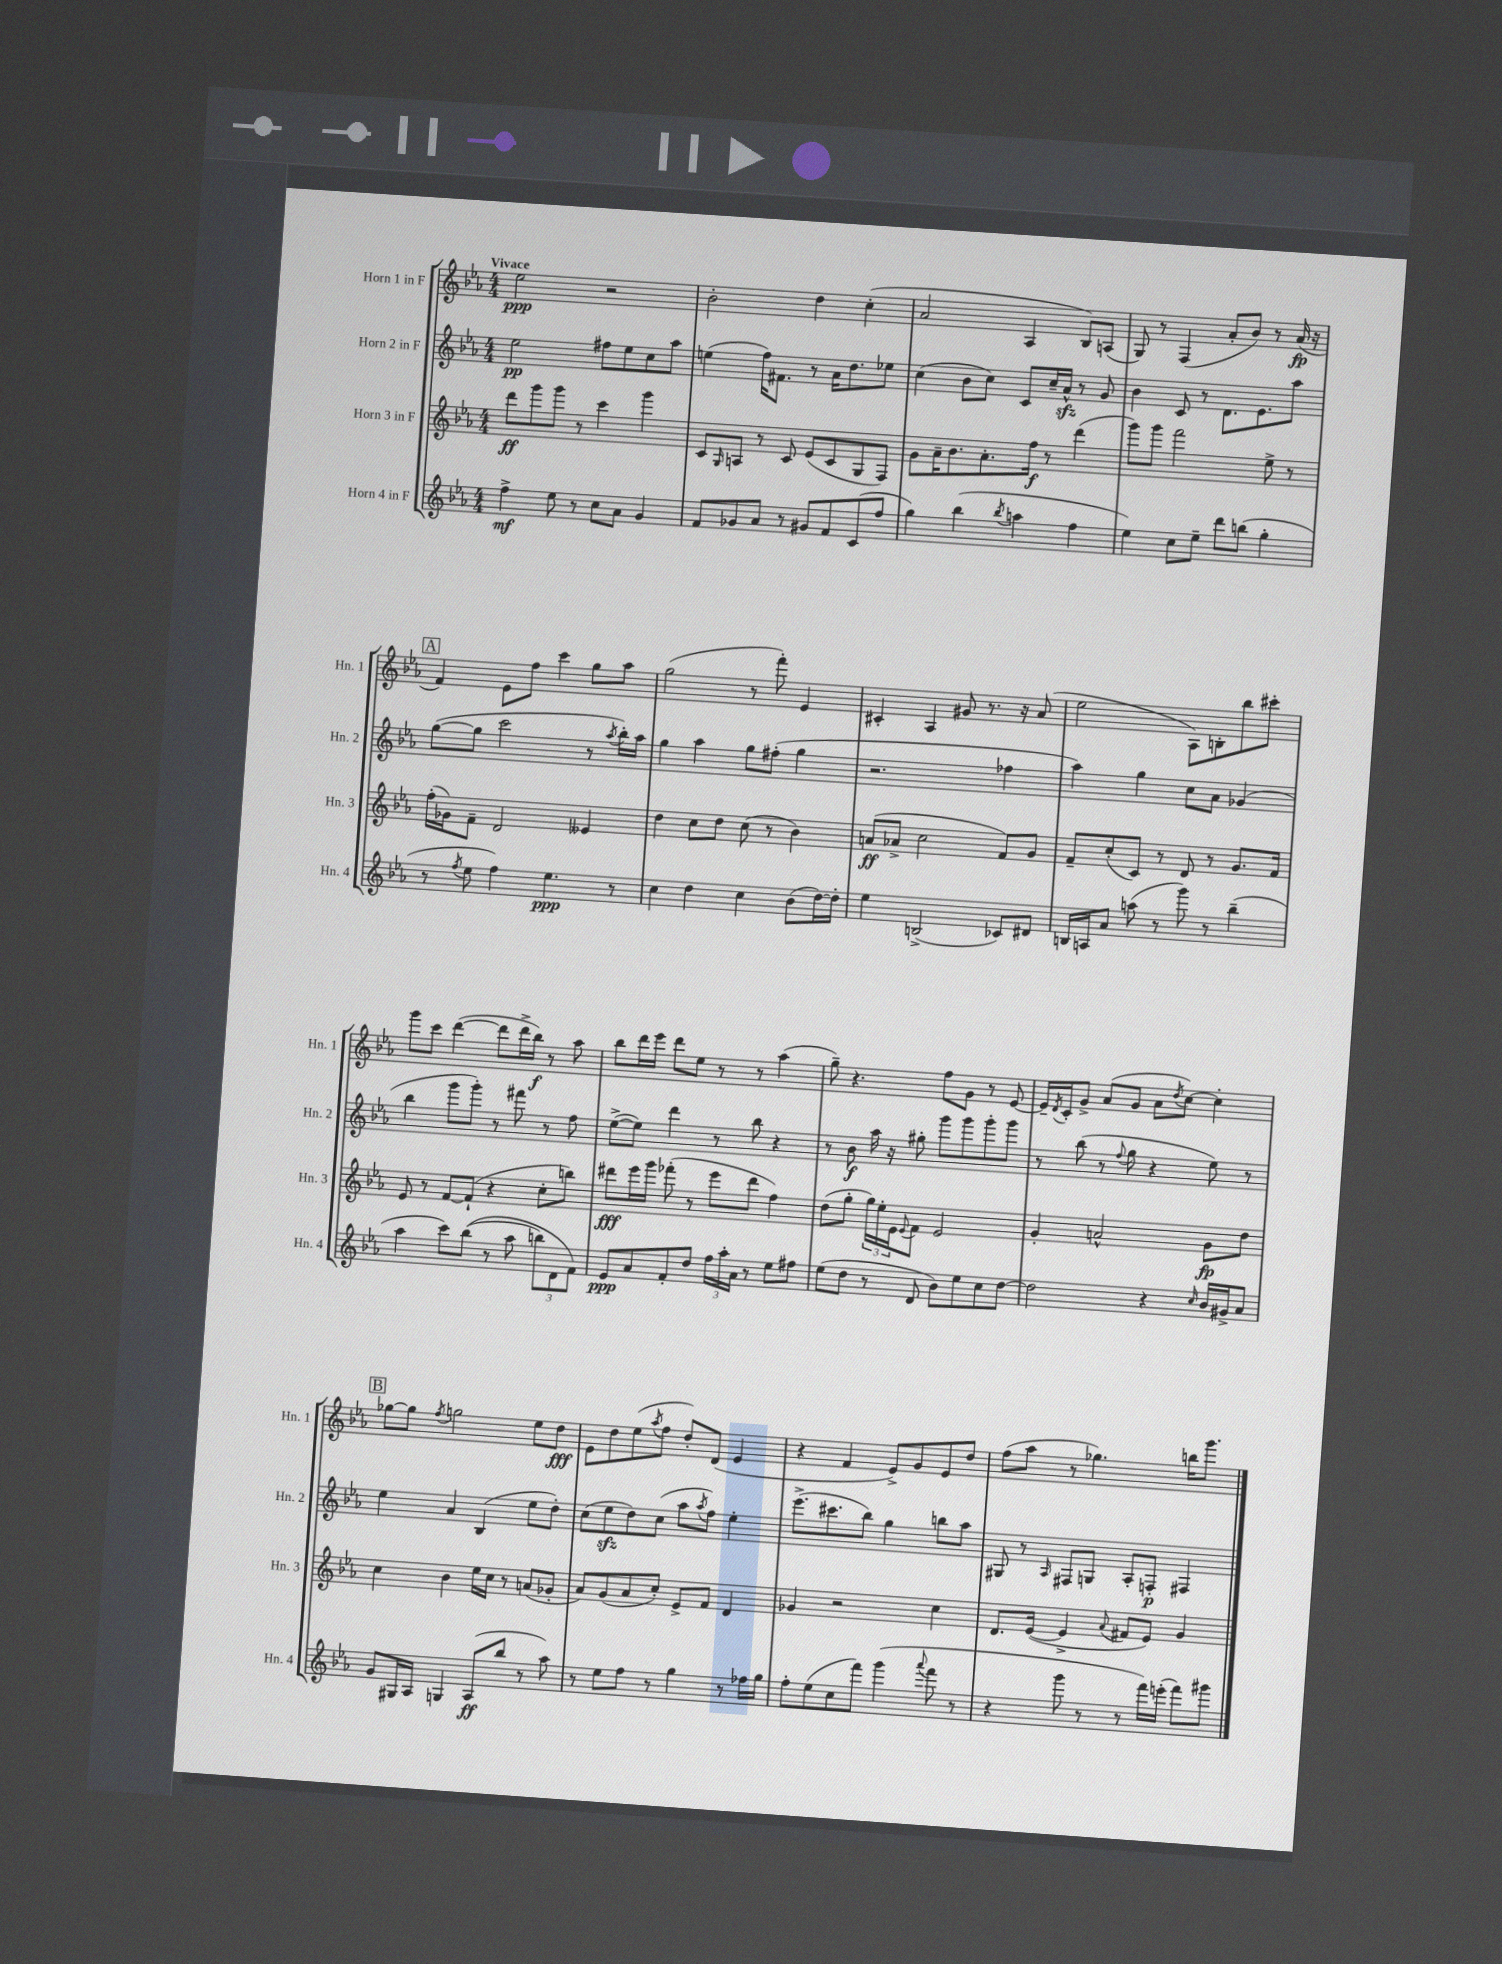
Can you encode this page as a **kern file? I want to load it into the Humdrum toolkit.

**kern	**dynam	**kern	**dynam	**kern	**dynam	**kern	**dynam
*part4	*part4	*part3	*part3	*part2	*part2	*part1	*part1
*staff4	*staff4	*staff3	*staff3	*staff2	*staff2	*staff1	*staff1
*I"Horn 4 in F	*	*I"Horn 3 in F	*	*I"Horn 2 in F	*	*I"Horn 1 in F	*
*I'Hn. 4	*	*I'Hn. 3	*	*I'Hn. 2	*	*I'Hn. 1	*
*clefG2	*	*clefG2	*	*clefG2	*	*clefG2	*
*k[b-e-a-]	*	*k[b-e-a-]	*	*k[b-e-a-]	*	*k[b-e-a-]	*
*M4/4	*	*M4/4	*	*M4/4	*	*M4/4	*
=1	=1	=1	=1	=1	=1	=1	=1
!	!	!	!	!	!	!LO:TX:a:B:t=Vivace	!
4ff^\	mf	8ddd\L	ff	2ee-\	pp	2ee-\	ppp
.	.	8ggg\	.	.	.	.	.
8ee-\	.	8ggg\J	.	.	.	.	.
8r	.	8r	.	.	.	.	.
8cc\L	.	4ccc\	.	8ff#X\L	.	2r	.
8a-\J	.	.	.	8ee-\	.	.	.
4g/	.	4ggg\	.	8cc\	.	.	.
.	.	.	.	8aa-\J	.	.	.
=2	=2	=2	=2	=2	=2	=2	=2
8f/L	.	8c/L	.	(4een\	.	2b-'\	.
.	.	16qqG/	.	.	.	.	.
8g-X/	.	8An/J	.	.	.	.	.
8a-/J	.	8r	.	16ff\KL)	.	.	.
.	.	.	.	8.f#X\J	.	.	.
8r	.	8c/	.	.	.	.	.
8g#X/L	.	(8e-/L	.	8r	.	4dd\	.
8f/	.	8c/	.	16a-\KL	.	.	.
.	.	.	.	8.dd\	.	.	.
(8c/	.	8G/	.	.	.	(4cc'\	.
8ff/J	.	8F/J)	.	8ee-X\J	.	.	.
=3	=3	=3	=3	=3	=3	=3	=3
4gg\)	.	8g\L	.	(4cc\	.	2a-/	.
.	.	16a-~\K	.	.	.	.	.
.	.	8.b-\	.	.	.	.	.
(4bb-\	.	.	.	8b-\L	.	.	.
.	.	8.a-'\	.	8cc\J)	.	.	.
8qbb-/	.	.	.	.	.	.	.
4aan\	.	.	.	8c/L	.	4A-/	.
.	.	16ff\Jk	f	.	.	.	.
.	.	8r	.	16cc~/L	.	.	.
.	.	.	.	16a-zz^^/JJ	.	.	.
4ff\	.	(4ddd\	.	8r	.	8B-/L)	.
.	.	.	.	8g/	.	(8An/J	.
=4	=4	=4	=4	=4	=4	=4	=4
4ee-\)	.	8ggg\L)	.	4b-\	.	8G/)	.
.	.	8ggg\J	.	.	.	8r	.
8cc\L	.	2fff\	.	8c/	.	(4F/	.
8ee-~\J	.	.	.	8r	.	.	.
8ddd\L	.	.	.	8.d\L	.	8a-'/L	.
(8bbn\J	.	.	.	.	.	8b-/J)	.
.	.	.	.	8.e-\	.	.	.
4gg'\	.	8ee-^\	.	.	.	8r	.
.	.	8r	.	8aa-\J	.	(16a-/	fp
.	.	.	.	.	.	16r	.
!!LO:LB:g=z
!!LO:REH:place=s1:t=A
=5	=5	=5	=5	=5	=5	=5	=5
8r	.	(16ff'\LL	.	([8gg\L	.	4f/)	.
.	.	16g-X\J)	.	.	.	.	.
8qff/	.	.	.	.	.	.	.
8ee-\	.	8f~\J	.	8gg\J]	.	.	.
4ff\)	.	2d/	.	2ccc\	.	8e-\L	.
.	.	.	.	.	.	8ff\J	.
4.ee-\	ppp	.	.	.	.	4ccc\	.
.	.	4e--X/	.	8r	.	8gg\L	.
.	.	.	.	8qaa-/	.	.	.
8r	.	.	.	16bb-'\LL)	.	8aa-\J	.
.	.	.	.	16aa-\JJ	.	.	.
=6	=6	=6	=6	=6	=6	=6	=6
4cc\	.	4dd\	.	4gg\	.	(2gg\	.
4dd\	.	8cc\L	.	4aa-\	.	.	.
.	.	8dd\J	.	.	.	.	.
4cc\	.	(8cc\	.	8gg\L	.	8r	.
.	.	8r	.	(8ff#X'\J	.	8fff'\)	.
(8b-\L	.	4b-\)	.	4gg\	.	4e-/	.
[16dd\L)	.	.	.	.	.	.	.
16dd'\JJ]	.	.	.	.	.	.	.
=7	=7	=7	=7	=7	=7	=7	=7
4ee-\	.	(8an/L	ff	2.r	.	4c#X'/	.
.	.	8a-X^/J	.	.	.	.	.
(2Bn^/	.	2cc\	.	.	.	4A-/	.
.	.	.	.	.	.	8g#X/	.
.	.	.	.	.	.	8.r	.
8c-X/L)	.	8f/L)	.	4ff-X\	.	.	.
.	.	.	.	.	.	16r	.
8d#X/J	.	8g/J	.	.	.	(8a-/	.
=8	=8	=8	=8	=8	=8	=8	=8
16Bn/LL	.	8f~/L	.	4aa-\)	.	2ee-\	.
16An/J	.	.	.	.	.	.	.
8a-/J	.	(8cc'/	.	.	.	.	.
(8aan\	.	8c/J)	.	4gg\	.	.	.
8r	.	8r	.	.	.	.	.
8ggg\)	.	8d/	.	8cc\L	.	8A-\L)	.
8r	.	8r	.	8a-\J	.	8Bn'\	.
(4bb-~\	.	8.g/L	.	(4g-X/	.	8bb-\	.
.	.	.	.	.	.	8ccc#X'\J	.
.	.	16f/Jk	.	.	.	.	.
!!LO:LB:g=z
=9	=9	=9	=9	=9	=9	=9	=9
4aa-\	.	8e-/	.	4bb-\	.	8ggg\L	.
.	.	8r	.	.	.	8ccc\J	.
8ccc\L)	.	[8f/L	.	8ggg\L	.	([4ddd\	.
((8bb-\J	.	(8f`/J]	.	8ggg'\J)	.	.	.
8r	.	4r	.	8r	.	8ddd\L]	.
8aa-\	.	.	.	8fff#X\	.	16ddd^\L	.
.	.	.	.	.	.	16bb-\JJ)	f
12bbn\L)	.	8cc'\L	.	8r	.	8r	.
12d\	.	.	.	.	.	.	.
.	.	8bbn\J)	.	8ff\	.	8aa-\	.
12f\J)	.	.	.	.	.	.	.
=10	=10	=10	=10	=10	=10	=10	=10
8e-/L	ppp	8ddd#X\L	fff	([8ee-^\L	.	8bb-\L	.
8a-/	.	16eee-\L	.	8ee-\J])	.	16ddd\L	.
.	.	16ggg\JJ	.	.	.	16eee-\JJ	.
8f'/	.	(8fff-X'\	.	4ddd\	.	8ddd\L	.
8dd/J	.	8r	.	.	.	8ee-\J	.
24ff\LL	.	8eee-\L	.	8r	.	8r	.
24aa-'\	.	.	.	.	.	.	.
24a-\JJ	.	.	.	.	.	.	.
8r	.	8ddd#\J	.	8bb-\	.	8r	.
8ee-\L	.	4ff\)	.	4r	.	(4aa-\	.
8ff#X\J	.	.	.	.	.	.	.
=11	=11	=11	=11	=11	=11	=11	=11
(8ee-\L	.	(8dd\L	.	8r	.	8gg~\)	.
8dd\J	.	8gg'\J	.	8b-\	f	4.r	.
8r	.	24gg\LL)	.	16aa-\	.	.	.
.	.	24ee-'\	.	.	.	.	.
.	.	.	.	16r	.	.	.
.	.	24e-\J	.	.	.	.	.
.	.	8qqe-/	.	.	.	.	.
8d/	.	8f\J	.	8gg#X'\	.	.	.
8b-\L)	.	2e-/	.	8ggg\L	.	8ff\L	.
8ee-\	.	.	.	8ggg\	.	8g\J	.
8cc\	.	.	.	8ggg'\	.	8r	.
[8dd\J	.	.	.	8ggg\J	.	[8e-/	.
=12	=12	=12	=12	=12	=12	=12	=12
2dd\]	.	4g'/	.	8r	.	16e-~/LL]	.
.	.	.	.	.	.	8qd/	.
.	.	.	.	.	.	16c'/J	.
.	.	.	.	(8bb-\	.	8g^/J	.
.	.	2an^^/	.	8r	.	(8a-/L	.
.	.	.	.	8qqff/	.	.	.
.	.	.	.	8gg\	.	8g/J	.
4r	.	.	.	4r	.	8a-\L	.
.	.	.	.	.	.	8qdd/	.
.	.	.	.	.	.	[8cc\J)	.
16qqcc/	.	.	.	.	.	.	.
16b-/LL	.	8g\L	fp	8ee-\)	.	4cc'\]	.
16g#X^/J	.	.	.	.	.	.	.
8a-/J	.	8dd\J	.	8r	.	.	.
!!LO:LB:g=z
!!LO:REH:place=s1:t=B
=13	=13	=13	=13	=13	=13	=13	=13
8g/L	.	4cc\	.	4ee-\	.	[8gg-X\L	.
16G#X/L	.	.	.	.	.	8gg-\J]	.
16A-/JJ	.	.	.	.	.	.	.
.	.	.	.	.	.	8qff/	.
4Gn/	.	4b-\	.	4a-/	.	2ggn\	.
(8A-/L	ff	16ee-\LL	.	(4B-/	.	.	.
.	.	16cc\JJ	.	.	.	.	.
8bb-/J	.	8r	.	.	.	.	.
8r	.	(8an/L	.	8ee-\L	.	8ee-\L	.
8aa-\)	.	8g-X'/J	.	8dd'\J)	.	8dd\J	fff
=14	=14	=14	=14	=14	=14	=14	=14
8r	.	8a-/L)	.	(8cc\L	.	8e-\L	.
8ee-\L	.	(8g/	.	8ee-zz\	.	8dd\	.
8ff\J	.	8a-/	.	8dd\)	.	(8ee-\	.
.	.	.	.	.	.	8qaa-/	.
8r	.	8cc'/J)	.	(8cc\J	.	8ff\J	.
4gg\	.	8e-^/L	.	8aa-\L	.	8dd'/L)	.
.	.	.	.	8qaa-/	.	.	.
.	.	8f/J	.	8ff\J)	.	(8d/J	.
8r	.	4d/	.	4ee-'\	.	4e-/	.
16ff-X\LL	.	.	.	.	.	.	.
16gg\JJ	.	.	.	.	.	.	.
=15	=15	=15	=15	=15	=15	=15	=15
8ff'\L	.	4g-X/	.	(8.eee-^\L	.	4r	.
(8ee-\	.	.	.	.	.	.	.
.	.	.	.	8.ccc#X\	.	.	.
8cc\	.	2r	.	.	.	4f/	.
8fff\J)	.	.	.	8bb-\J)	.	.	.
(4ggg\	.	.	.	4gg\	.	8e-^/L)	.
.	.	.	.	.	.	8g/	.
8qqaaa-/	.	.	.	.	.	.	.
8fff\	.	4cc\	.	8bbn\L	.	8e-/	.
8r	.	.	.	8aa-\J	.	8dd/J	.
=16	=16	=16	=16	=16	=16	=16	=16
4r	.	8.d/L	.	8G#X/	.	(8ff\L	.
.	.	.	.	8r	.	8aa-\J	.
.	.	([16e-/Jk	.	.	.	.	.
.	.	.	.	16qqA-/	.	.	.
8ggg\	.	4e-^/]	.	8F#X/L	.	8r	.
8r	.	.	.	8Gn/J	.	4.gg-X\)	.
.	.	8qqa-/	.	.	.	.	.
8r	.	8f#X/L	.	8A-'/L	.	.	.
16fff\LL)	.	8e-/J)	.	8Fn'/J	p	.	.
(16eeen'\JJ	.	.	.	.	.	.	.
8fff\L)	.	4g/	.	4F#X/	.	16bbn\KL	.
.	.	.	.	.	.	8.ggg\J	.
8ggg#X\J	.	.	.	.	.	.	.
==	==	==	==	==	==	==	==
*-	*-	*-	*-	*-	*-	*-	*-
